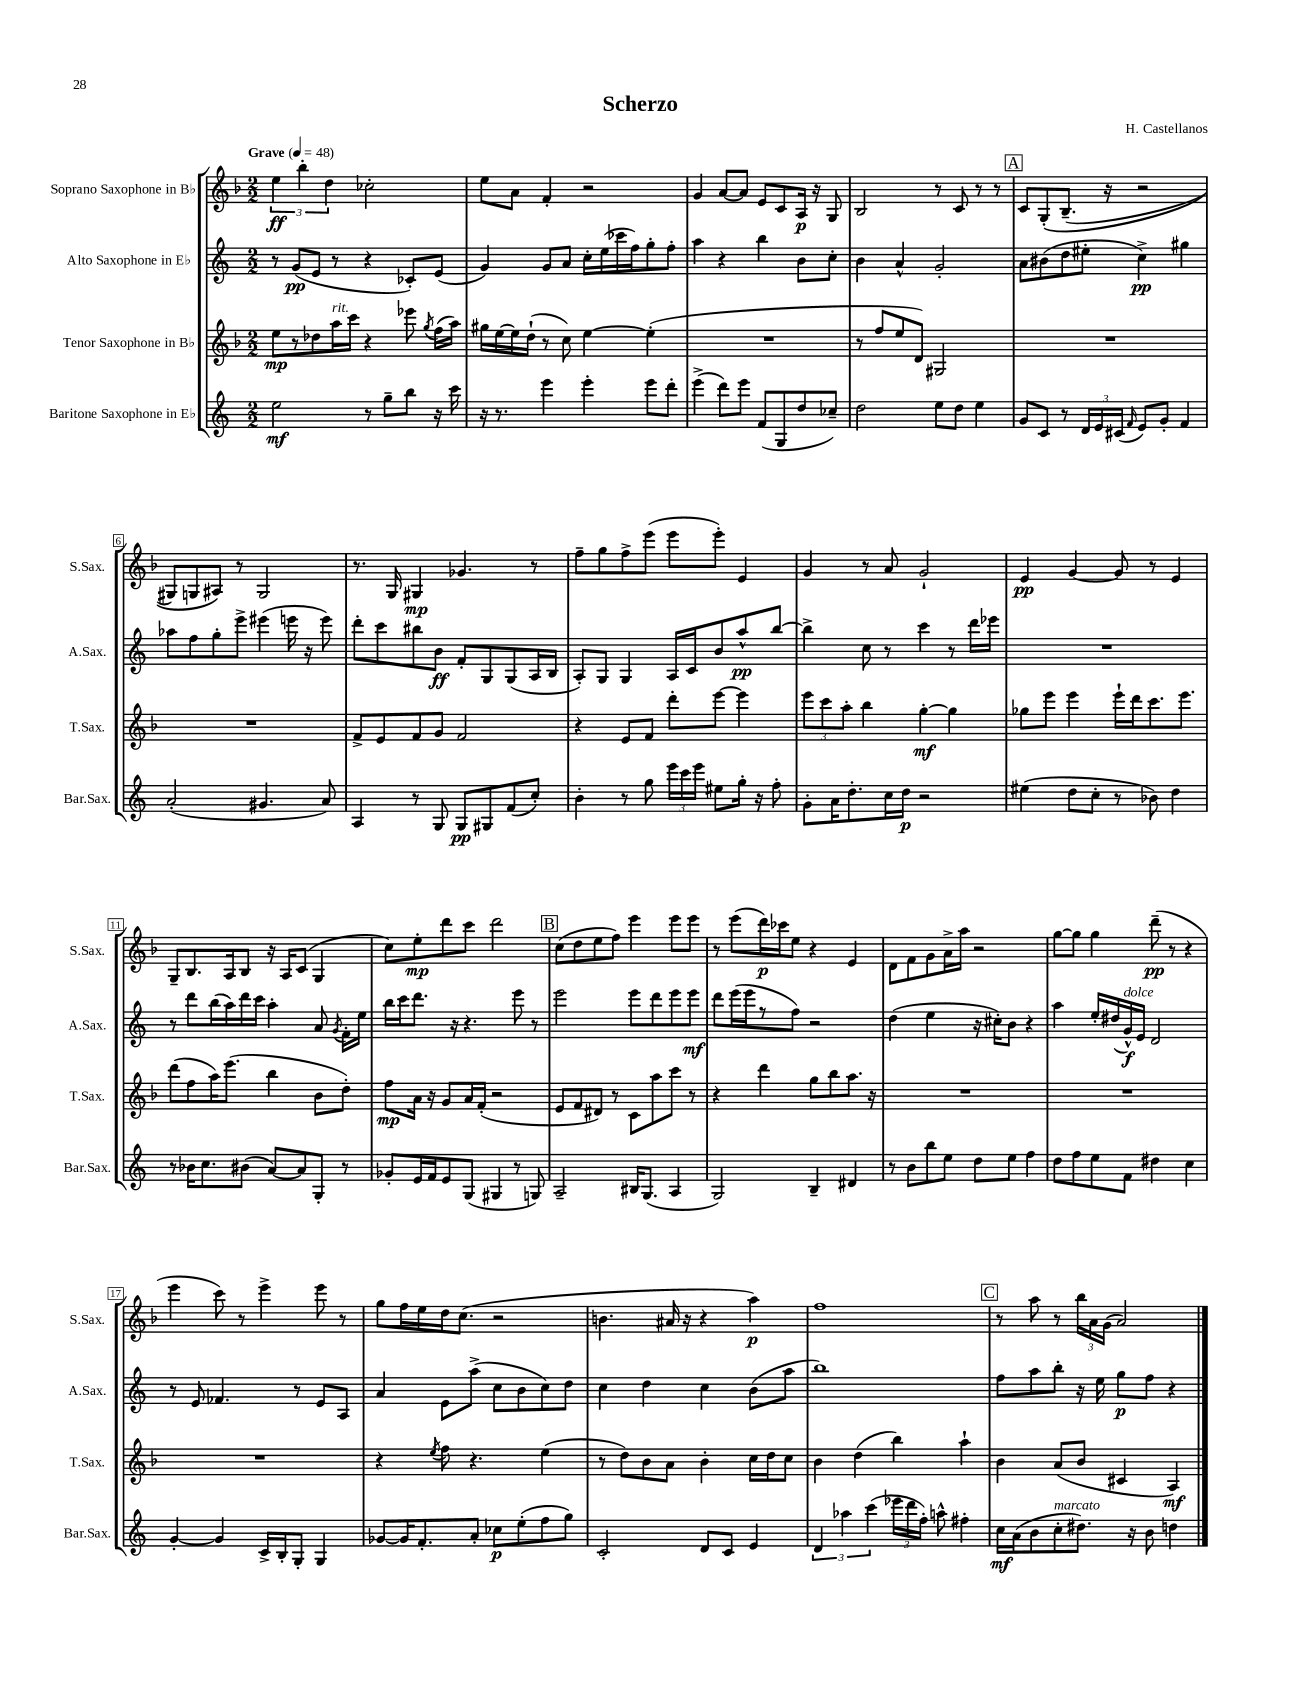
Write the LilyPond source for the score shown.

\header { title = "Scherzo" composer = "H. Castellanos" }
<<
\new StaffGroup <<
\new Staff = "s0" \with { instrumentName = "Soprano Saxophone in Bb" shortInstrumentName = "S.Sax." } {
    \clef treble \key f \major \numericTimeSignature \time 2/2 \tempo "Grave" 4 = 48
    \autoBeamOff \tuplet 3/2 { e''4\ff bes''4-. d''4 } ces''2-. |
    e''8[ a'8] f'4-. r2 |
    g'4 a'8[~ a'8] e'8[ c'8 a16]\p r16 g8 |
    bes2 r8 c'8 r8 r8 |
    \mark \markup { \box "A" } c'8[ g8-.\( bes8.]--( r16 r2 |
    gis8[) g8 ais8]\) r8 g2 |
    r8. g16 gis4\mp ges'4. r8 |
    f''8[-- g''8 f''8-> e'''8]( e'''8[ e'''8]-.) e'4 |
    g'4 r8 a'8 g'2-! |
    e'4\pp g'4~ g'8 r8 e'4 |
    g8[-- bes8. a16 bes8] r16 a16[ c'8]( g4 |
    c''8[) e''8-.\mp d'''8 c'''8] d'''2 |
    \mark \markup { \box "B" } c''8[( d''8 e''8 f''8]) e'''4 e'''8[ e'''8] |
    r8 e'''8[( d'''16\p) ces'''16 e''8] r4 e'4 |
    d'8[ f'8 g'8 a'16-> a''16] r2 |
    g''8[~ g''8] g''4 d'''8--\pp( r8 r4 |
    e'''4 c'''8) r8 e'''4-> e'''8 r8 |
    g''8[ f''16 e''16 d''16 c''8.]( r2 |
    b'4. ais'16 r16 r4 a''4\p) |
    f''1 |
    \mark \markup { \box "C" } r8 a''8 r8 \tuplet 3/2 { bes''16[ a'16 g'16]( } a'2) \bar "|." |
}
\new Staff = "s1" \with { instrumentName = "Alto Saxophone in Eb" shortInstrumentName = "A.Sax." } {
    \clef treble \key c \major \numericTimeSignature \time 2/2
    \autoBeamOff r8 g'8[\pp( e'8] r8 r4 ces'8[-.) e'8]( |
    g'4) g'8[ a'8] c''16[-. e''16( ces'''16 f''16) g''8-. f''8]-. |
    a''4 r4 b''4 b'8[ c''8]-. |
    b'4 a'4-^ g'2-. |
    \mark \markup { \box "A" } a'8[ bis'8( d''8 eis''8]-. c''4->\pp) gis''4 |
    aes''8[ f''8 g''8-. e'''8]-> eis'''4( e'''16 r16 e'''8) |
    d'''8[-. c'''8 bis''8 b'8]\ff f'8[-. g8 g8( a16 b16] |
    a8[-.) g8] g4 a16[ c'16 b'8 a''8-^\pp b''8]~ |
    b''4-> c''8 r8 c'''4 r8 d'''16[ ees'''16] |
    R1 |
    r8 d'''8[ b''16( a''16) d'''16 c'''16] a''4-. a'8 \acciaccatura { g'8 } f'16[-. e''16] |
    b''16[ c'''16 d'''8.] r16 r4. e'''8 r8 |
    \mark \markup { \box "B" } e'''2 e'''8[ d'''8 e'''8 e'''8]\mf |
    d'''8[ e'''16( e'''16 r8 f''8]) r2 |
    d''4( e''4 r16 cis''16[-.) b'8] r4 |
    a''4 e''16[-. dis''16( g'16-^\f^\markup { \italic "dolce" }) e'16] d'2 |
    r8 e'8 fes'4. r8 e'8[ a8] |
    a'4 e'8[ a''8]->( c''8[ b'8 c''8) d''8] |
    c''4 d''4 c''4 b'8[( a''8] |
    b''1) |
    \mark \markup { \box "C" } f''8[ a''8 b''8]-. r16 e''16 g''8[\p f''8] r4 \bar "|." |
}
\new Staff = "s2" \with { instrumentName = "Tenor Saxophone in Bb" shortInstrumentName = "T.Sax." } {
    \clef treble \key f \major \numericTimeSignature \time 2/2
    \autoBeamOff e''8[\mp r8 des''8 a''16^\markup { \italic "rit." } c'''16] r4 ees'''8 \acciaccatura { g''8 } f''16[( a''16]) |
    gis''16[ e''16~ e''16 d''16]-!( r8 c''8) e''4~ e''4-.( |
    R1 |
    r8 f''8[ e''8 d'8]) gis2 |
    \mark \markup { \box "A" } R1 |
    R1 |
    f'8[-> e'8 f'8 g'8] f'2 |
    r4 e'8[ f'8] d'''8[-. e'''8]~ e'''4 |
    \tuplet 3/2 { e'''8[ c'''8 a''8]-. } bes''4 g''4~-.\mf g''4 |
    ges''8[ e'''8] e'''4 e'''16[-! d'''16 c'''8. e'''8.] |
    d'''8[( f''8 a''16) e'''8.]( bes''4 bes'8[ d''8]-.) |
    f''8[\mp a'16] r16 g'8[ a'16 f'16]-.( r2 |
    \mark \markup { \box "B" } e'8[ f'8 dis'8]) r8 c'8[ a''8 c'''8] r8 |
    r4 d'''4 g''8[ bes''8 a''8.] r16 |
    R1 |
    R1 |
    R1 |
    r4 \acciaccatura { e''8 } f''8 r4. e''4( |
    r8 d''8[) bes'8 a'8] bes'4-. c''16[ d''16 c''8] |
    bes'4 d''4( bes''4) a''4-! |
    \mark \markup { \box "C" } bes'4 a'8[( bes'8] cis'4 a4\mf) \bar "|." |
}
\new Staff = "s3" \with { instrumentName = "Baritone Saxophone in Eb" shortInstrumentName = "Bar.Sax." } {
    \clef treble \key c \major \numericTimeSignature \time 2/2
    \autoBeamOff e''2\mf r8 g''8[-- b''8] r16 c'''16 |
    r16 r8. e'''4 e'''4-. e'''8[ d'''8]-. |
    e'''4->( d'''8[) e'''8] f'8[( g8 d''8 ces''8]--) |
    d''2 e''8[ d''8] e''4 |
    \mark \markup { \box "A" } g'8[ c'8] r8 \tuplet 3/2 { d'16[ e'16 cis'16]( } \grace { f'16 } e'8[) g'8]-. f'4 |
    a'2-.( gis'4. a'8) |
    a4 r8 g8 g8[\pp gis8 f'8( c''8]-.) |
    b'4-. r8 g''8 \tuplet 3/2 { e'''16[ c'''16 e'''16] } eis''8[ g''16]-. r16 f''8-. |
    g'8[-. a'16 d''8.-. c''16 d''16]\p r2 |
    eis''4( d''8[ c''8]-. r8 bes'8) d''4 |
    r8 bes'16[ c''8. bis'8]( a'8[~) a'8 g8]-. r8 |
    ges'8[-. e'16 f'16 e'8 g8]( gis4 r8 g8) |
    \mark \markup { \box "B" } a2-- bis16[ g8.]( a4 |
    g2) b4-- dis'4 |
    r8 b'8[ b''8 e''8] d''8[ e''8] f''4 |
    d''8[ f''8 e''8 f'8] dis''4 c''4 |
    g'4~-. g'4 c'16[-> b16-. g8]-. g4 |
    ges'8[~ ges'16 f'8.-. a'8]-. ces''8[\p e''8-.( f''8 g''8]) |
    c'2-. d'8[ c'8] e'4 |
    \tuplet 3/2 { d'4 aes''4 c'''4( } \tuplet 3/2 { ees'''16[ d'''16 f''16]-.) } a''8-^ fis''4-. |
    \mark \markup { \box "C" } c''16[\mf a'16( b'8 c''8-.^\markup { \italic "marcato" } dis''8.]) r16 b'8 d''4 \bar "|." |
}
>>
>>
\layout { \context { \Score \override BarNumber.stencil = #(make-stencil-boxer 0.1 0.3 ly:text-interface::print) } }
